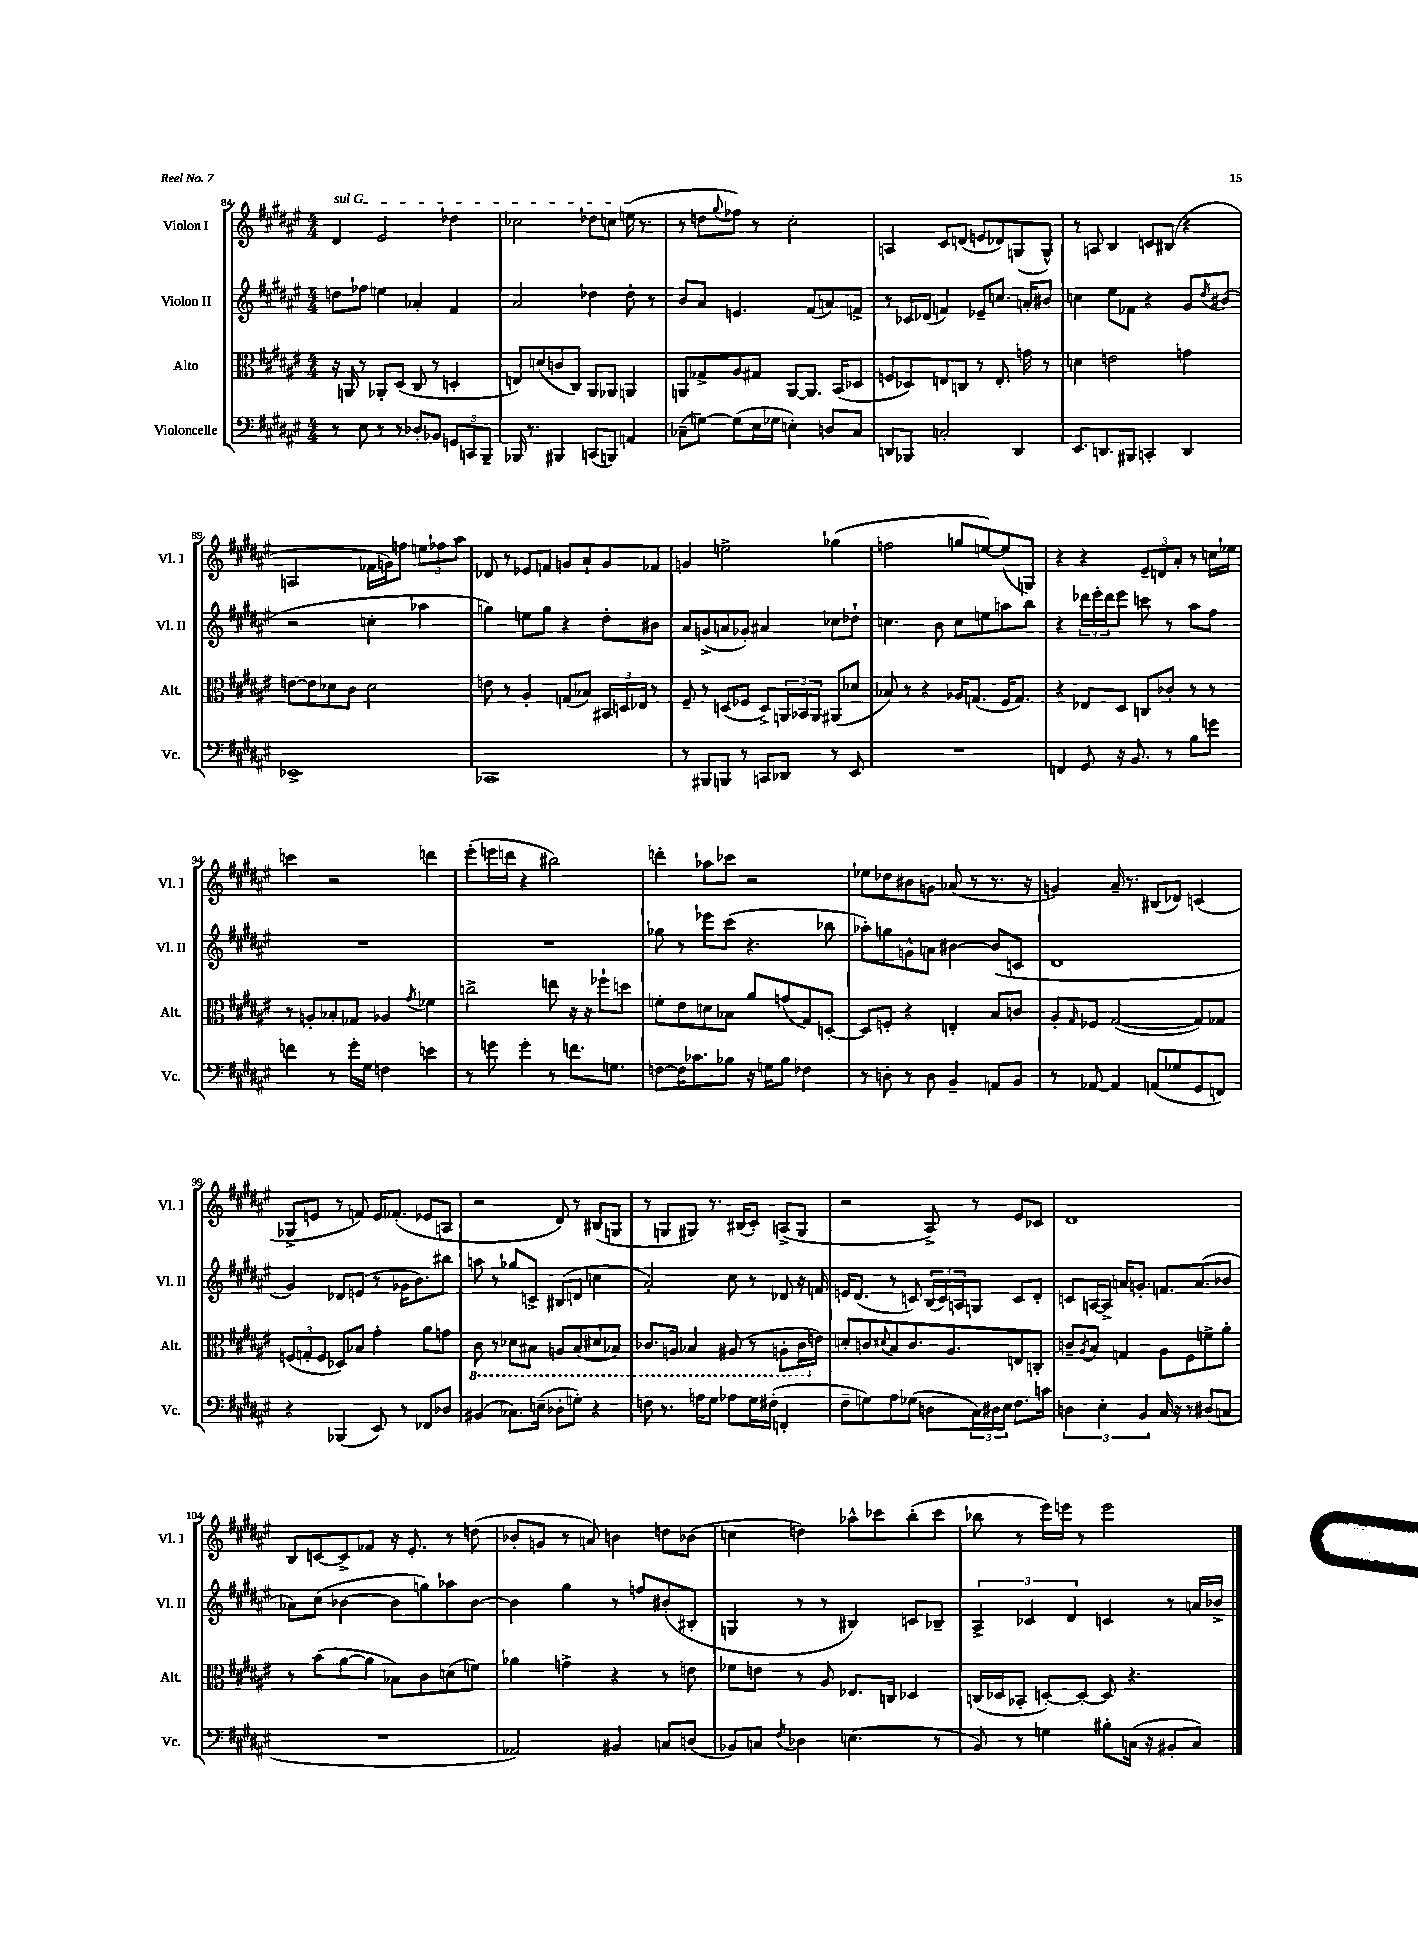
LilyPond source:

<<
\new StaffGroup <<
\new Staff = "s0" \with { instrumentName = "Violon I" shortInstrumentName = "Vl. I" } {
    \clef treble \key fis \major \numericTimeSignature \time 4/4
    \once \override TextSpanner.bound-details.left.text = \markup { \italic "sul G" } dis'4\startTextSpan eis'2 des''4 |
    ces''2 des''8 c''8 e''16\stopTextSpan( r8. |
    r8 d''8 \appoggiatura { gis''8 } fes''8) r8 cis''2-. |
    a4 cis'8 d'8( e'8 des'8) g8( g8-^) |
    r8 a8 b4 c'8 bis8( r4 |
    a2 fes'16 g'16) f''8 \tuplet 3/2 { e''8 fes''8 ais''8 } |
    des'8 r8 ees'8 f'8 g'8 ais'8-! g'8 fes'8 |
    g'4 e''2-> ges''4( |
    f''2 g''8 e''8~) e''8( g8) |
    r4 r4 \tuplet 3/2 { eis'8-- d'8 ais'8-. } r8 c''16 ees''16 |
    c'''4 r2 d'''4 |
    eis'''8-.( e'''16 d'''16 r4 bis''2) |
    d'''4-. aes''8 ces'''8 r2 |
    ees''8 des''8 bis'8 g'8 aes'8( r8 r8. r16 |
    g'4) ais'16-- r8. bis8( des'8) c'4( |
    ges8-> e'8 r8 f'8) e'16 fes'8.-.( ees'8 a8 |
    r2 dis'8) r8 bis8( g8 |
    r8 g8 gis8) r8. bis16( cis'8-.) a8->( gis8 |
    r2 ais8->) r8 eis'8 ces'8 |
    dis'1 |
    b8 c'8~ c'8-> fes'8 r16 eis'8.-. r8 d''8( |
    bes'8-. g'8 r8 a'8) b'4 d''8 bes'8( |
    c''4 d''4) aes''8-^ ces'''8 b''8-.( ces'''8 |
    bes''8 r8 eis'''16) e'''16 r8 e'''2 \bar "|." |
}
\new Staff = "s1" \with { instrumentName = "Violon II" shortInstrumentName = "Vl. II" } {
    \clef treble \key fis \major \numericTimeSignature \time 4/4
    d''8 fes''8 e''4 aes'4-. fis'4 |
    ais'2 des''4 des''8-. r8 |
    b'8 ais'8 e'4. fis'8( a'8) f'8-> |
    r8 ces'16 des'16( f'4) ees'8-- c''8. a'16-. bis'8 |
    c''4 eis''8 fes'8 r4 gis'8 \acciaccatura { dis''8 } bis'8( |
    r2 c''4-. aes''4 |
    g''4) e''8 g''8 r4 dis''8-. bis'8 |
    ais'8 g'8->( a'8 ges'8-.) ais'4 ces''8 des''8-! |
    c''4. b'8 c''8 e''8 a''8 b''8 |
    r4 \tuplet 3/2 { des'''16 eis'''16-. des'''16 } eis'''8 c'''8 r8 ais''8 fis''8 |
    R1 |
    R1 |
    ges''8 r8 ees'''8 cis'''8( r4. bes''8 |
    aes''8-.) g''8 g'8-^ a'8 bis'4~ bis'8( c'8 |
    dis'1 |
    gis'4) des'8 e'8( r8 ges'16 b'8.) bis''8 |
    a''8 r8 ges''8 c'8-> bis8( d'8 c''4 |
    ais'2-.) cis''8 r8 des'8 r16 f'16 |
    e'16 dis'8.( r8 c'8) \tuplet 3/2 { b16( c'16) a16 } g8 c'8 dis'8-. |
    c'8 a16~ a16-> a'16 g'8.-. f'8. a'8.( bes'8 |
    aes'8) cis''8( bes'4~ bes'8 g''8) aes''8 bes'8~ |
    bes'4 gis''4 r8 f''8 bis'8-.( bis8-. |
    g4 r8 r8 bis4) c'8 bes8-- |
    \tuplet 3/2 { ais4-> ces'4 dis'4 } c'4 r8 a'16 bes'16-> \bar "|." |
}
\new Staff = "s2" \with { instrumentName = "Alto" shortInstrumentName = "Alt." } {
    \clef alto \key fis \major \numericTimeSignature \time 4/4
    r16 a,16 r8 aes,8-. dis8( cis8 r8 d4-. |
    e8) d'8( c'8 cis8) ais,8 aes,8 a,4 |
    a,8 ges8-> ais8 gis8 a,8~ a,8. b,16( des8 |
    f8 des8) e8 c8 r8 e8.-. g'16 r8 |
    d'4 e'2 g'4 |
    e'8~ e'8 des'8 cis'8 des'2 |
    e'8 r8 ais4-. g8( bes8) \tuplet 3/2 { bis,16 d16 ees16 } r8 |
    fis8-- r8 d8( fes8 d8->) \tuplet 3/2 { a,16 bes,16 a,16 } ais,8( des'8 |
    bes8) r8 r4 aes16 g8.( fis16 g8.) |
    r4 ees8 dis8 c8 ces'8-. r8 r8 |
    r8 a8-. bes8-. ges8 aes4 \acciaccatura { gis'8 } fes'4 |
    c''2-> e''8 r16 r16 fes''8-! d''8 |
    f'8-. eis'8 d'8 bes8 ais'8 g'8( gis8) d8~-. |
    d8 f8-. r4 e4-. b8 c'8 |
    ais8-. \grace { gis16 } fes8 gis2~( gis8) ges8 |
    \tuplet 3/2 { f8( g8-. f8 } des8) bes8 gis'4-. ais'8 g'8 |
    \ottava #-1 cis8 r8 des8 bis,8 a,8 bis,8( dis8 bes,8) |
    ces8. a,16 bes,4 ais,8( r8 a,8-. ces16 \ottava #0 e'16) |
    d'8-. c'8 \appoggiatura { dis'8 } b8 c'8. ais8. e8 c8-. |
    c'8-- \acciaccatura { ais8 } b8 g4 ais8 fis8 f'8-> ais'8-. |
    r8 b'8( ais'8~ ais'8 bes8) cis'8 d'8( f'8) |
    aes'4 g'4-> r4 r8 e'8 |
    fes'8 e'8 r8 ais8 ees8. c16 des4 |
    c16( des16 bes,8-. d8~-.) d8~-. d8 r4. \bar "|." |
}
\new Staff = "s3" \with { instrumentName = "Violoncelle" shortInstrumentName = "Vc." } {
    \clef bass \key fis \major \numericTimeSignature \time 4/4
    r8 eis8 r8 r8 des8-. bes,8 \tuplet 3/2 { g,8 c,8 b,,8-- } |
    bes,,16 r8. bis,,4 c,8( b,,8) a,4 |
    ces8--( g8~) g8( eis16 ges16 e4-.) d8 ces8 |
    d,8 bes,,8 c2-. d,4 |
    eis,8. d,8. bis,,8 c,4-. d,4 |
    ees,1-> |
    ces,1 |
    r8 bis,,8 b,,8 r8 c,8 des,8 r8 eis,8 |
    R1 |
    f,4 gis,8 r16 b,8. r8 b8 g'8 |
    f'4 r8 gis'16-. gis16 f4 e'4 |
    r8 g'8 g'4-. r8 f'8. g8. |
    f8~ f16 ces'8. bes8 r16 g16 bes8 fes4 |
    r8 d8-. r8 d8 b,4-- a,8 b,8 |
    r8 aes,8~ aes,4 a,8( ges8 gis,8 f,8) |
    r4 bes,,4( eis,8) r8 fes,8 des8 |
    bis,4( ces8.) e16--( des8-. g8-.) r4 |
    f8 r8. a16 gis8 aes8 gis16 fis16-.( f,4-. |
    fis8-- g8) ais8 ges8( d8 \tuplet 3/2 { cis16) dis16 eis16 } fis8. c'16 |
    \tuplet 3/2 { d4 eis4-. b,4 } cis16 r16 r8 dis8( c8 |
    R1 |
    aes,2) bis,4 c8 d8( |
    bes,8) c8 \acciaccatura { fis8 } des4 e4.( r8 |
    b,8) r8 g4 bis8-. c16( r16 bis,8-. c8) \bar "|." |
}
>>
>>
\layout { \context { \Score currentBarNumber = #84 } }
